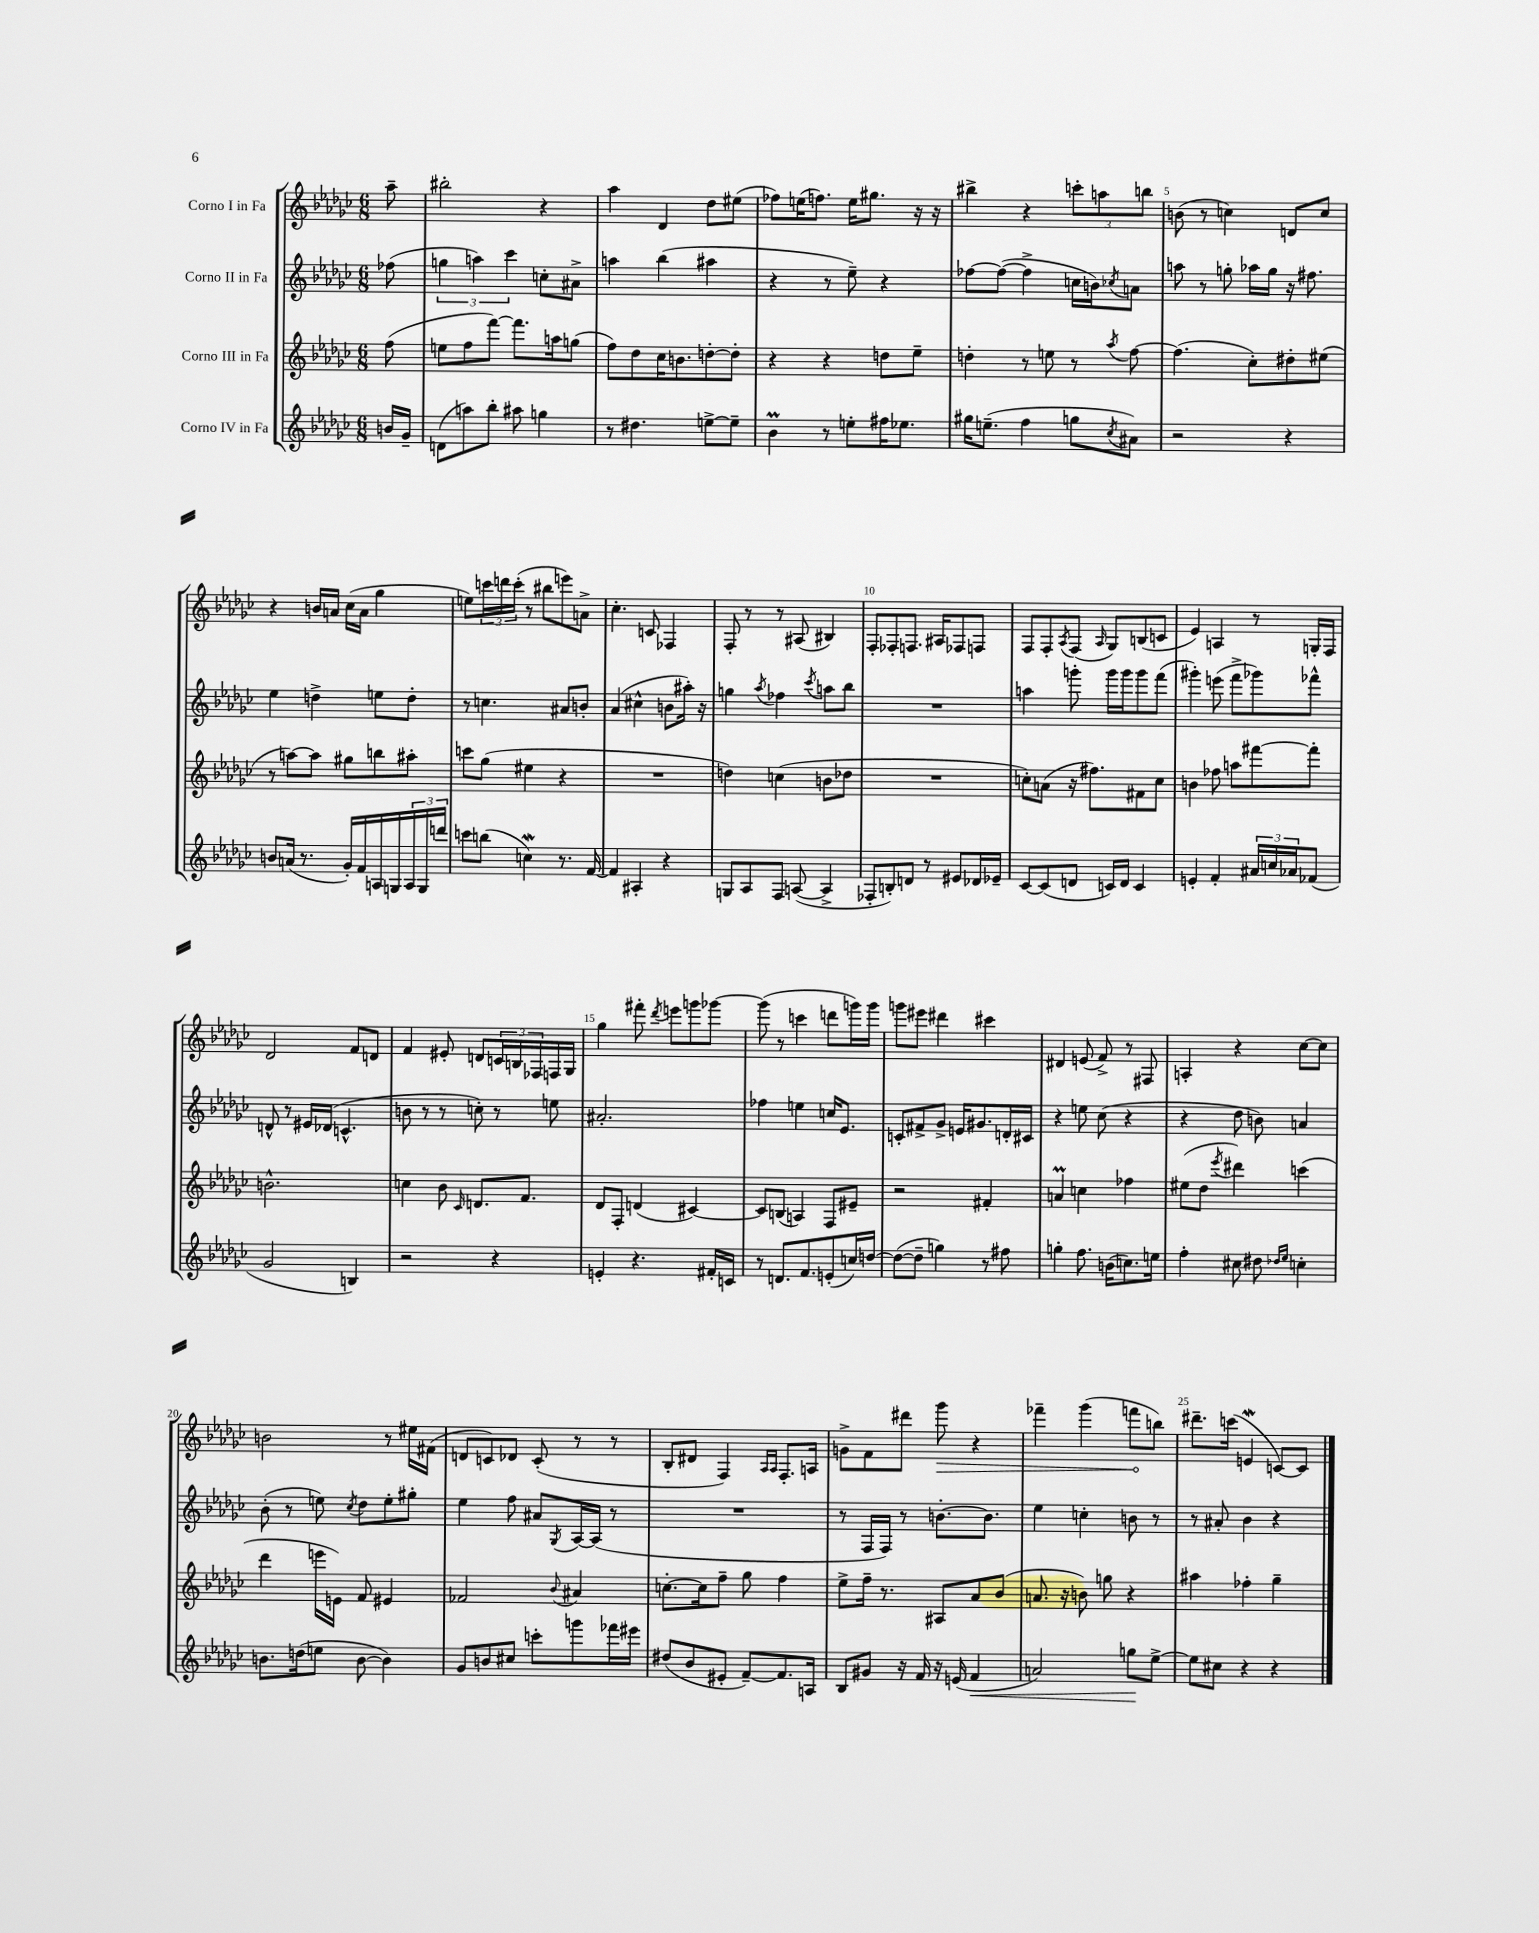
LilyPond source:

<<
\new StaffGroup <<
\new Staff = "s0" \with { instrumentName = "Corno I in Fa" } {
    \clef treble \key ges \major \numericTimeSignature \time 6/8 \partial 8
    aes''8-- |
    bis''2-. r4 |
    aes''4 des'4 des''8 eis''8( |
    fes''8) e''16( f''8.) e''16 gis''8. r16 r16 |
    bis''4-> r4 \tuplet 3/2 { c'''8-. a''8 b''8 } |
    b'8( r8 c''4) d'8 c''8 |
    r4 b'16 a'16 ces''16( a'16 ges''4 |
    e''8) \tuplet 3/2 { c'''16 d'''16 c'''16-.( } r8 bis''8 e'''8) a'8-> |
    ces''4.-. c'8 fes4 |
    f8-. r8 r8 ais8( bis4) |
    f8-. fes8-. f8. ais16 fes8 f8 |
    f8 f8-. \acciaccatura { aes8 } f8( \grace { aes16 } ges8) b8( c'8 |
    ees'4) a4 r8 g16-. f16 |
    des'2 f'8 d'8 |
    f'4 eis'8-. d'8 \tuplet 3/2 { c'16 b16 fes16 } f16 ges16 |
    ges''4 fis'''8-. \acciaccatura { des'''8 } e'''8 g'''8 ges'''8~ |
    ges'''8( r8 c'''4 d'''8 g'''16) g'''16 |
    g'''8 eis'''8 dis'''4 cis'''4 |
    dis'4 e'8( f'8->) r8 fis8 |
    a4-. r4 ces''8~ ces''8 |
    b'2 r8 eis''16 fis'16( |
    d'8 c'8) des'8 c'8-.( r8 r8 |
    bes8-. dis'8 f4) \grace { aes16 aes16 } f8.-. a16 |
    g'8-> f'8 dis'''8 \once \override Hairpin.circled-tip = ##t ges'''8\> r4 |
    fes'''4-- ges'''4( f'''8\! b''8) |
    dis'''8.-- c'''16( e'4\mordent c'8~) c'8 \bar "|." |
}
\new Staff = "s1" \with { instrumentName = "Corno II in Fa" } {
    \clef treble \key ges \major \numericTimeSignature \time 6/8 \partial 8
    fes''8( |
    \tuplet 3/2 { g''4 a''4) ces'''4 } c''8-. ais'8-> |
    a''4 bes''4( ais''4 |
    r4 r8 ees''8--) r4 |
    fes''8~ fes''8~( fes''4-> c''16 b'16) \acciaccatura { ces''8 } a'8 |
    a''8 r8 g''8-. aes''16 g''16 r16 fis''8. |
    ees''4 d''4-> e''8 d''8-. |
    r8 c''4. ais'8 b'8-. |
    aes'4( cis''4-^ b'8 ais''16-.) r16 |
    g''4 \acciaccatura { aes''8 } fes''4 \acciaccatura { ces'''8 } a''8 bes''8 |
    R2. |
    a''4 g'''8-. g'''16 g'''16 g'''8 f'''8( |
    gis'''4-.) e'''8( f'''8-> ges'''8) fes'''8-^ |
    d'8-^ r8 eis'16 des'16( c'4.-^ |
    b'8 r8 r8 c''8-.) r8 e''8 |
    ais'2.-. |
    fes''4 e''4 c''16 ees'8. |
    c'8-. fis'8-> ges'8-> e'16 gis'8. d'16-. cis'16 |
    r4 e''8 ces''8( r4 |
    r4 des''8 b'8) a'4 |
    bes'8-.( r8 e''8) \acciaccatura { ces''8 } des''8 e''8-. gis''8-. |
    ees''4 f''8 ais'8 \acciaccatura { ges8 } aes16~ aes16( r8 |
    R2. |
    r8 f16 f16) r8 b'8.~-. b'8. |
    ees''4 c''4-. b'8 r8 |
    r8 ais'8-. bes'4 r4 \bar "|." |
}
\new Staff = "s2" \with { instrumentName = "Corno III in Fa" } {
    \clef treble \key ges \major \numericTimeSignature \time 6/8 \partial 8
    f''8( |
    e''8 f''8 f'''8~) f'''8. a''16 g''8( |
    f''8) des''8 ces''16 b'8. d''8~-. d''8-. |
    r4 r4 d''8 ees''8-- |
    d''4-. r8 e''8 r8 \acciaccatura { aes''8 } f''8~ |
    f''4.( ces''8-.) dis''8-. eis''8( |
    r8 a''8~) a''8 gis''8 b''8 ais''8-. |
    c'''8 ges''8( eis''4 r4 |
    R2. |
    d''4) c''4( b'8 des''8 |
    R2. |
    c''8-.) a'8( r16 fis''8.) fis'8 c''8 |
    b'4 fes''8 a''8 fis'''8~ fis'''8-. |
    b'2.-^ |
    c''4 bes'8 \grace { ces'16 } d'8. f'8. |
    des'8 f8-. d'4( cis'4~) |
    cis'8 b8( a4) f8 eis'8-- |
    r2 fis'4-. |
    a'4\prall c''4 fes''4 |
    eis''8( des''8 \acciaccatura { ees'''8 } dis'''4) c'''4( |
    des'''4 e'''16 e'16) f'8 eis'4 |
    fes'2 \appoggiatura { bes'8 } ais'4 |
    c''8.~-. c''16 f''8-- ges''8 f''4 |
    ees''8-> f''16-- r8. ais8 aes'8 bes'8( |
    a'8. r16 b'8) g''8 r4 |
    ais''4 fes''4-. ges''4-- \bar "|." |
}
\new Staff = "s3" \with { instrumentName = "Corno IV in Fa" } {
    \clef treble \key ges \major \numericTimeSignature \time 6/8 \partial 8
    b'16 ges'16-- |
    d'8( a''8) bes''8-. ais''8 g''4 |
    r8 dis''4. e''8~-> e''8-- |
    bes'4\prall r8 e''8-. fis''16 ees''8. |
    gis''16 e''8.--( f''4 g''8 \acciaccatura { ces''8 } ais'8) |
    r2 r4 |
    b'8 a'16( r8. ges'16-.) f'16 a16 g16 \tuplet 3/2 { a16 g16 d'''16 } |
    c'''8 b''8( c''4\mordent) r8. f'16~ |
    f'4 ais4-. r4 |
    g8 aes8 f8 a8~( a4-> |
    fes8-. b8-.) d'8 r8 eis'8 des'16 ees'16-- |
    ces'8~ ces'8( d'8 c'16) d'16 c'4 |
    e'4-. f'4-. \tuplet 3/2 { ais'16 c''16 aes'16 } fes'8( |
    ges'2 b4) |
    r2 r4 |
    e'4-. r4. fis'16-. c'16 |
    r8 d'8. f'8. e'8-.( c''16) d''16~ |
    d''8~( d''8-- g''4) r8 fis''8 |
    g''4-. f''8. b'16( c''8.) e''16 |
    f''4-. cis''8 dis''8 \grace { des''16 ees''16 } c''4-. |
    b'8. d''16( e''8 b'8~ b'4) |
    ges'8 b'8 cis''8 c'''8-. g'''8 fes'''16 eis'''16 |
    dis''8( bes'8 eis'8-. f'8~--) f'8. a16 |
    bes8 gis'8 r16 f'16 r16 e'16( f'4\< |
    a'2) g''8\! ees''8~-> |
    ees''8 cis''8 r4 r4 \bar "|." |
}
>>
>>
\layout { \context { \Score \override BarNumber.break-visibility = ##(#f #t #t) barNumberVisibility = #(every-nth-bar-number-visible 5) } }
